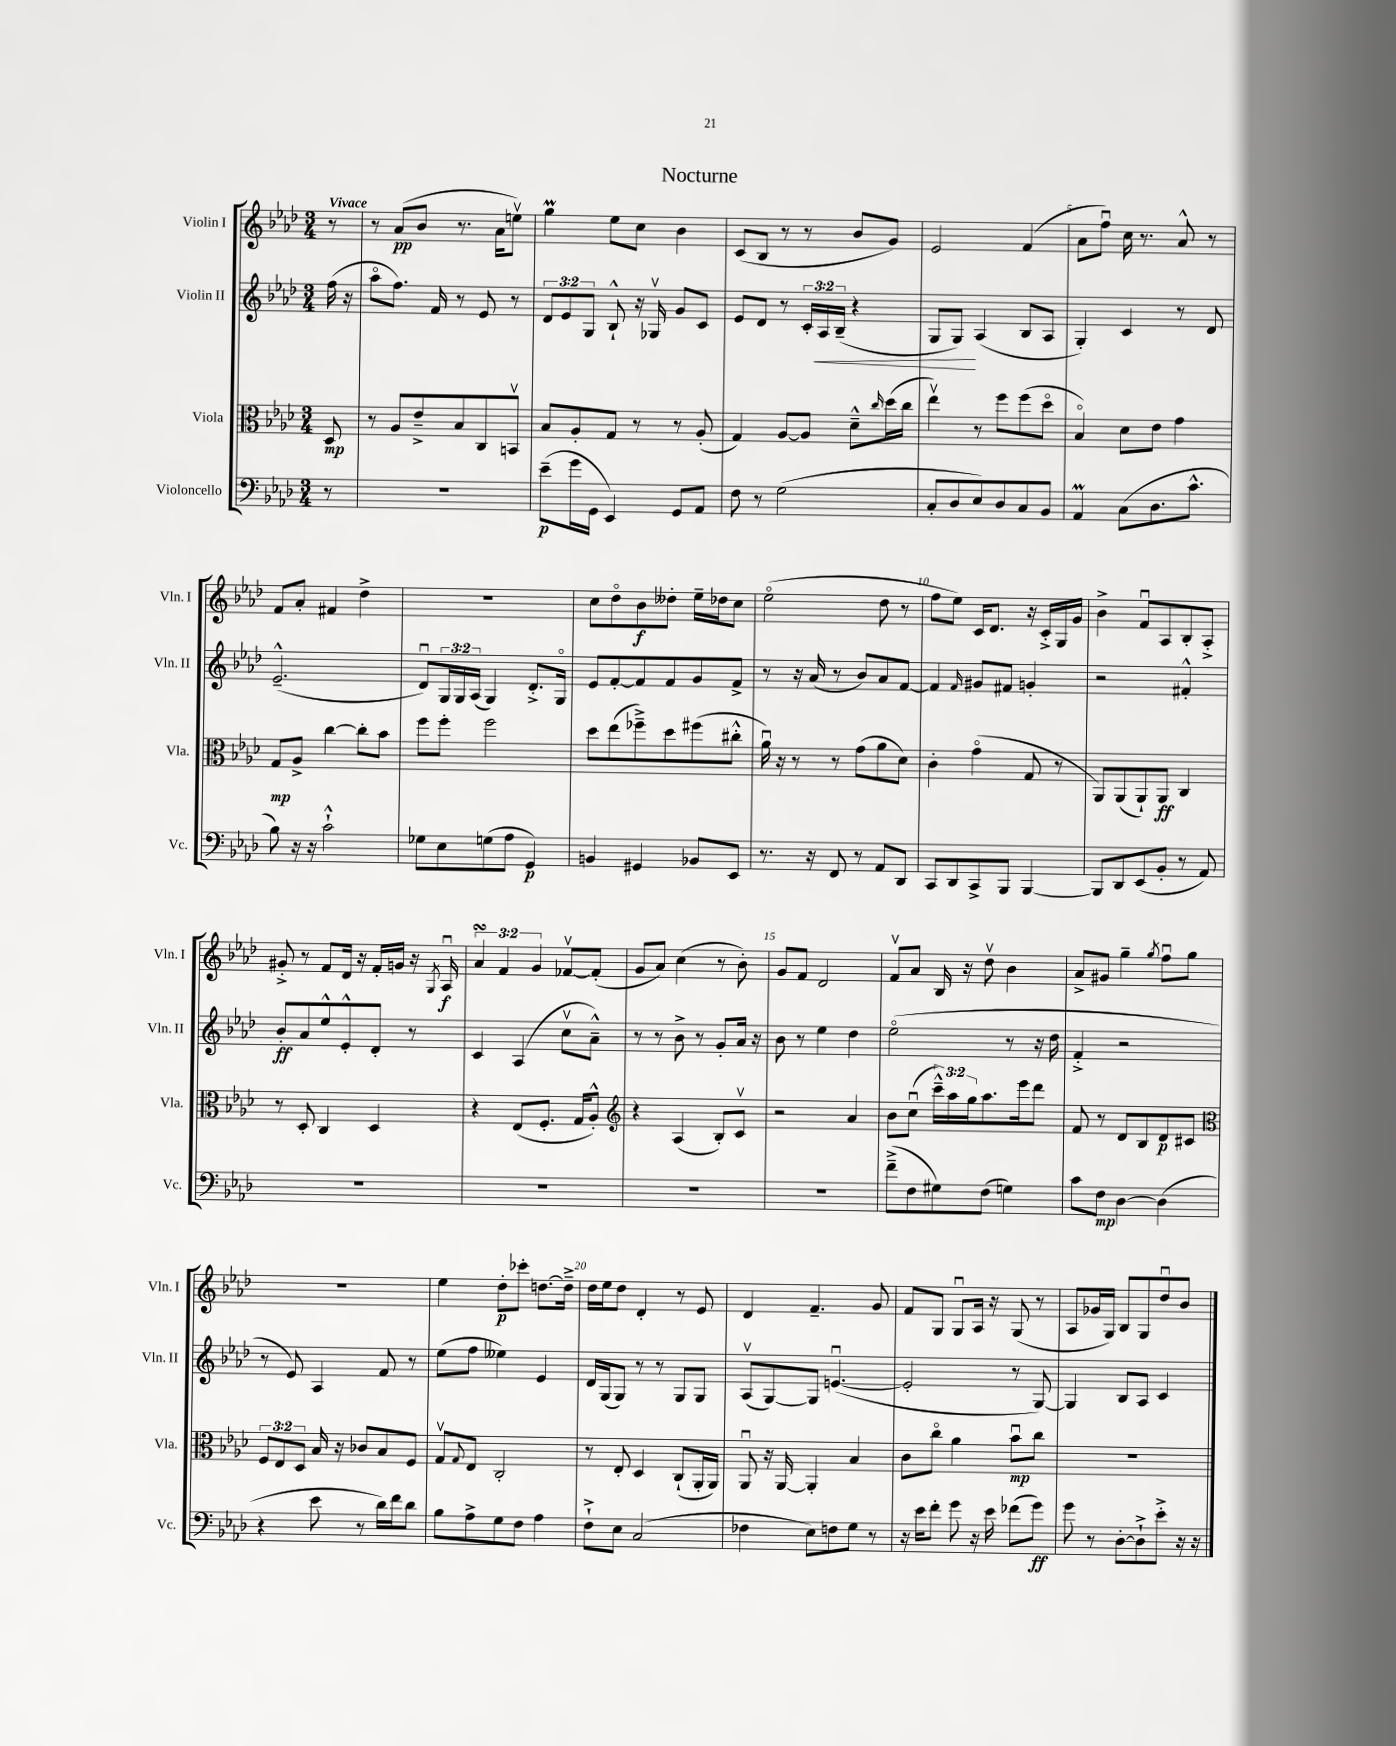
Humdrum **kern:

**kern	**dynam	**kern	**dynam	**kern	**dynam	**kern	**dynam
*part4	*part4	*part3	*part3	*part2	*part2	*part1	*part1
*staff4	*staff4	*staff3	*staff3	*staff2	*staff2	*staff1	*staff1
*I"Violoncello	*	*I"Viola	*	*I"Violin II	*	*I"Violin I	*
*I'Vc.	*	*I'Vla.	*	*I'Vln. II	*	*I'Vln. I	*
*clefF4	*	*clefC3	*	*clefG2	*	*clefG2	*
*k[b-e-a-d-]	*	*k[b-e-a-d-]	*	*k[b-e-a-d-]	*	*k[b-e-a-d-]	*
*M3/4	*	*M3/4	*	*M3/4	*	*M3/4	*
=	=	=	=	=	=	=	=
!	!	!	!	!	!	!LO:TX:a:B:t=Vivace	!
8r	.	8D-/	mp	(16ff\	.	8r	.
.	.	.	.	16r	.	.	.
=1	=1	=1	=1	=1	=1	=1	=1
2.r	.	8r	.	8aa-\L	.	8r	.
.	.	8A-/L	.	8.ff\J)	.	(8a-/L	pp
.	.	8e-~^/	.	.	.	8b-/J	.
.	.	.	.	16f/	.	.	.
.	.	8B-/	.	8r	.	8.r	.
.	.	8C/	.	8e-/	.	.	.
.	.	.	.	.	.	16a-\KL	.
.	.	8BBnv/J	.	8r	.	8eenv\J)	.
=2	=2	=2	=2	=2	=2	=2	=2
(8e-~\L	p	8B-/L	.	12d-/L	.	4ggm\	.
.	.	.	.	12e-/	.	.	.
16g\L	.	8A-'/	.	.	.	.	.
.	.	.	.	12G/J	.	.	.
16GG\JJ	.	.	.	.	.	.	.
4EE-/)	.	8G/J	.	8B-`^^/	.	8ee-\L	.
.	.	8r	.	16r	.	8cc\J	.
.	.	.	.	16G-Xv/	.	.	.
8GG/L	.	8r	.	8g/L	.	4b-\	.
8AA-/J	.	(8A-'/	.	8c/J	.	.	.
=3	=3	=3	=3	=3	=3	=3	=3
8F\	.	4G/)	.	8e-/L	.	(8c/L	.
8r	.	.	.	8d-/J	.	8B-/J	.
(2G\	.	[8A-/L	.	8r	.	8r	.
.	.	8A-/J]	.	24c'/LL	.	8r	.
!	!	!	!	!	!LO:HP:b	!	!
.	.	.	.	24A-/	<	.	.
.	.	.	.	(24B-~/JJ	.	.	.
.	.	8d-~^^\L	.	4r	.	8b-/L	.
.	.	16qqcc/	.	.	.	.	.
.	.	(16dd-\L	.	.	.	8g/J)	.
.	.	16cc\JJ	.	.	.	.	.
=4	=4	=4	=4	=4	=4	=4	=4
8C'/L	.	4ee-v\)	.	8G/L	.	2e-/	.
8D-/	.	.	.	8G/J)	.	.	.
8E-/)	.	8r	.	(4A-/	[	.	.
8D-/	.	8ff\L	.	.	.	.	.
8C/	.	(8ff\	.	8B-/L	.	(4f/	.
8BB-/J	.	8dd-\J	.	8A-/J	.	.	.
=5	=5	=5	=5	=5	=5	=5	=5
4AA-M/	.	4B-/)	.	4G'/)	.	8a-\L	.
.	.	.	.	.	.	8ffu\J)	.
(8C\L	.	8d-\L	.	4c/	.	16cc\	.
.	.	.	.	.	.	8.r	.
8.D-\	.	8e-\J	.	.	.	.	.
.	.	4g\	.	8r	.	8a-^^/	.
8.c^^\J	.	.	.	.	.	.	.
.	.	.	.	8d-/	.	8r	.
!!LO:LB:g=z
=6	=6	=6	=6	=6	=6	=6	=6
8B-\)	.	8G/L	mp	(2.e-~^^/	.	8f/L	.
16r	.	8A-^/J	.	.	.	8a-'/J	.
16r	.	.	.	.	.	.	.
2c`^^\	.	[4cc\	.	.	.	4f#X/	.
.	.	8cc'\L]	.	.	.	4dd-^\	.
.	.	8b-\J	.	.	.	.	.
=7	=7	=7	=7	=7	=7	=7	=7
8G-X\L	.	8ff\L	.	8d-u/L)	.	2.r	.
8E-\	.	8ff'\J	.	24G/L	.	.	.
.	.	.	.	24G/	.	.	.
.	.	.	.	(24A-/JJ	.	.	.
(8Gn\	.	2ff\	.	4G/)	.	.	.
8A-\J	.	.	.	.	.	.	.
4GG/)	p	.	.	8.d-'^/L	.	.	.
.	.	.	.	16G/Jk	.	.	.
=8	=8	=8	=8	=8	=8	=8	=8
4BBn/	.	8dd-\L	.	8e-/L	.	8cc\L	.
.	.	(8ee-\	.	[8f'/	.	8dd-\	.
4GG#X/	.	8ff-X~^\)	.	8f/]	.	8b-\	f
.	.	8dd-\	.	8f/	.	8dd--X'\J	.
8BB-X/L	.	(8ff#X\	.	8g/	.	16ee-~\LL	.
.	.	.	.	.	.	16dd-X\J	.
8EE-/J	.	8cc#X'^^\J	.	8f^/J	.	8cc\J	.
=9	=9	=9	=9	=9	=9	=9	=9
8.r	.	16a-u\)	.	8r	.	(2ee-\	.
.	.	16r	.	.	.	.	.
.	.	8r	.	16r	.	.	.
16r	.	.	.	(16a-/	.	.	.
8FF/	.	8r	.	8r	.	.	.
8r	.	(8g\L	.	8b-/L)	.	.	.
8AA-/L	.	8a-\	.	8a-/	.	8dd-\	.
8DD-/J	.	8d-\J)	.	[8f/J	.	8r	.
=10	=10	=10	=10	=10	=10	=10	=10
8CC/L	.	4c'\	.	4f/]	.	8ff\L	.
8DD-/	.	.	.	.	.	8ee-\J)	.
.	.	.	.	16qqf/	.	.	.
8CC^/	.	(4g\	.	8g#X/L	.	16c/KL	.
.	.	.	.	.	.	8.d-/J	.
8BBB-/J	.	.	.	8f#X/J	.	.	.
[4BBB-/	.	8G/	.	4gn'/	.	16r	.
.	.	.	.	.	.	16c'^/LL	.
.	.	8r	.	.	.	16G/	.
.	.	.	.	.	.	16g/JJ	.
=11	=11	=11	=11	=11	=11	=11	=11
8BBB-/L]	.	8AA-/L)	.	2r	.	4b-^\	.
8DD-/	.	(8AA-/	.	.	.	.	.
(8EE-/	.	8AA-`/)	.	.	.	8fu/L	.
8BB-'/J	.	8AA-/J	ff	.	.	8A-/	.
8r	.	4C/	.	4f#X'^^/	.	8B-'/	.
8AA-/)	.	.	.	.	.	8A-'^/J	.
!!LO:LB:g=z
=12	=12	=12	=12	=12	=12	=12	=12
2.r	.	8r	.	8b-'/L	ff	8g#X'^/	.
.	.	8D-'/	.	8a-/	.	8r	.
.	.	4C/	.	8ee-^^/	.	8f/L	.
.	.	.	.	8e-'^^/	.	16d-/Jk	.
.	.	.	.	.	.	16r	.
.	.	4D-/	.	8d-'/J	.	16f'/LL	.
.	.	.	.	.	.	16gn/JJ	.
.	.	.	.	8r	.	16r	.
.	.	.	.	.	.	8qG/	.
.	.	.	.	.	.	16A-u/	f
=13	=13	=13	=13	=13	=13	=13	=13
2.r	.	4r	.	4c/	.	6a-sSSs/	.
.	.	.	.	.	.	6f/	.
.	.	(8E-/L	.	(4A-/	.	.	.
.	.	.	.	.	.	6g/	.
.	.	8.F'/J	.	.	.	.	.
.	.	.	.	8ccv\L	.	[8f-Xv/L	.
.	.	16G/KL	.	.	.	.	.
.	.	8A-'^^/J)	.	8a-~^^\J)	.	(8f-'/J]	.
=14	=14	=14	=14	=14	=14	=14	=14
*	*	*clefG2	*	*	*	*	*
2.r	.	4r	.	8r	.	8g/L	.
.	.	.	.	8r	.	8a-/J)	.
.	.	(4A-/	.	8b-^\	.	(4cc\	.
.	.	.	.	8r	.	.	.
.	.	8B-'/L)	.	8g'/L	.	8r	.
.	.	8cv/J	.	16a-/Jk	.	8b-'\)	.
.	.	.	.	16r	.	.	.
=15	=15	=15	=15	=15	=15	=15	=15
2.r	.	2r	.	8b-\	.	8g/L	.
.	.	.	.	8r	.	8f/J	.
.	.	.	.	4ee-\	.	2d-/	.
.	.	4a-/	.	4dd-\	.	.	.
=16	=16	=16	=16	=16	=16	=16	=16
(8f~^\L	.	8b-\L	.	(2ee-\	.	8fv/L	.
8F\	.	(8ccu\J	.	.	.	8a-/J	.
8G#X\)	.	24ccc~^^\LL)	.	.	.	16B-/	.
.	.	24aa-\	.	.	.	.	.
.	.	.	.	.	.	16r	.
.	.	24gg\J	.	.	.	.	.
(8F\J	.	8.aa-\	.	.	.	8dd-v\	.
4Gn\)	.	.	.	8r	.	4b-\	.
.	.	16eee-\k	.	.	.	.	.
.	.	8ddd-\J	.	16r	.	.	.
.	.	.	.	16dd-\	.	.	.
=17	=17	=17	=17	=17	=17	=17	=17
8c\L	.	8f/	.	4f'^/	.	8a-^/L	.
8F\J	mp	8r	.	.	.	8g#X/J	.
[4D-\	.	8d-/L	.	2r	.	4gg~\	.
.	.	8B-/	.	.	.	.	.
.	.	.	.	.	.	8qgg/	.
(4D-\]	.	8d-/	p	.	.	8ffu\L	.
.	.	8c#X/J	.	.	.	8gg\J	.
!!LO:LB:g=z
=18	=18	=18	=18	=18	=18	=18	=18
*	*	*clefC3	*	*	*	*	*
4r	.	12F/L	.	8r	.	2.r	.
.	.	12E-/	.	.	.	.	.
.	.	.	.	8e-/)	.	.	.
.	.	12D-/J	.	.	.	.	.
8e-\	.	16B-/	.	4A-/	.	.	.
.	.	16r	.	.	.	.	.
8r	.	8c-X/L	.	.	.	.	.
16d-\LL)	.	8B-/	.	8f/	.	.	.
16f\J	.	.	.	.	.	.	.
8d-\J	.	8F/J	.	8r	.	.	.
=19	=19	=19	=19	=19	=19	=19	=19
8B-\L	.	8Gv/L	.	(8ee-\L	.	4ee-\	.
.	.	8qqG/	.	.	.	.	.
8A-^\	.	8E-/J	.	8ff\J	.	.	.
8G\	.	2C'/	.	4ee--X\)	.	8dd-'\L	p
8F\J	.	.	.	.	.	8ccc-X'\J	.
4A-\	.	.	.	4e-/	.	[8.ddn\L	.
.	.	.	.	.	.	16dd~^\Jk]	.
=20	=20	=20	=20	=20	=20	=20	=20
8F`^\L	.	8r	.	16d-/LL	.	16dd-\LL	.
.	.	.	.	(16G/J	.	16ee-\J	.
8E-\J	.	8E-'/	.	8G/J)	.	8dd-\J	.
(2C/	.	4D-/	.	8r	.	4d-'/	.
.	.	.	.	8r	.	.	.
.	.	(8C`/L	.	8G/L	.	8r	.
.	.	16AA-'/L	.	8G/J	.	8e-/	.
.	.	16AA-/JJ)	.	.	.	.	.
=21	=21	=21	=21	=21	=21	=21	=21
4F-X\	.	8AA-u/	.	(8A-v/L	.	4d-/	.
.	.	16r	.	[8G/)	.	.	.
.	.	[16AA-/	.	.	.	.	.
8E-\L)	.	4AA-'/]	.	8G/J]	.	4.f~/	.
8Fn\	.	.	.	([4.enu/	.	.	.
8G\J	.	4B-/	.	.	.	.	.
8r	.	.	.	.	.	8g/	.
=22	=22	=22	=22	=22	=22	=22	=22
16r	.	8c\L	.	2e'/]	.	8f/L	.
16e-\KL	.	.	.	.	.	.	.
8f'\J	.	8cc\J	.	.	.	8G/J	.
8g\	.	4a-\	.	.	.	8Gu/L	.
16r	.	.	.	.	.	16A-/Jk	.
16e-\	.	.	.	.	.	16r	.
(8f-X\L	.	8b-u\L	mp	8r	.	(8G/	.
8g\J)	ff	8cc\J	.	[8G/)	.	8r	.
=23	=23	=23	=23	=23	=23	=23	=23
8g\	.	2.r	.	4G/]	.	8A-/L	.
8r	.	.	.	.	.	16g-X/L	.
.	.	.	.	.	.	16G/JJ)	.
[8D-'\L	.	.	.	8B-/L	.	8B-/L	.
8D-`^\]	.	.	.	8A-/J	.	8G/	.
8e-'^\J	.	.	.	4c/	.	8dd-u/	.
16r	.	.	.	.	.	8b-/J	.
16r	.	.	.	.	.	.	.
==	==	==	==	==	==	==	==
*-	*-	*-	*-	*-	*-	*-	*-
